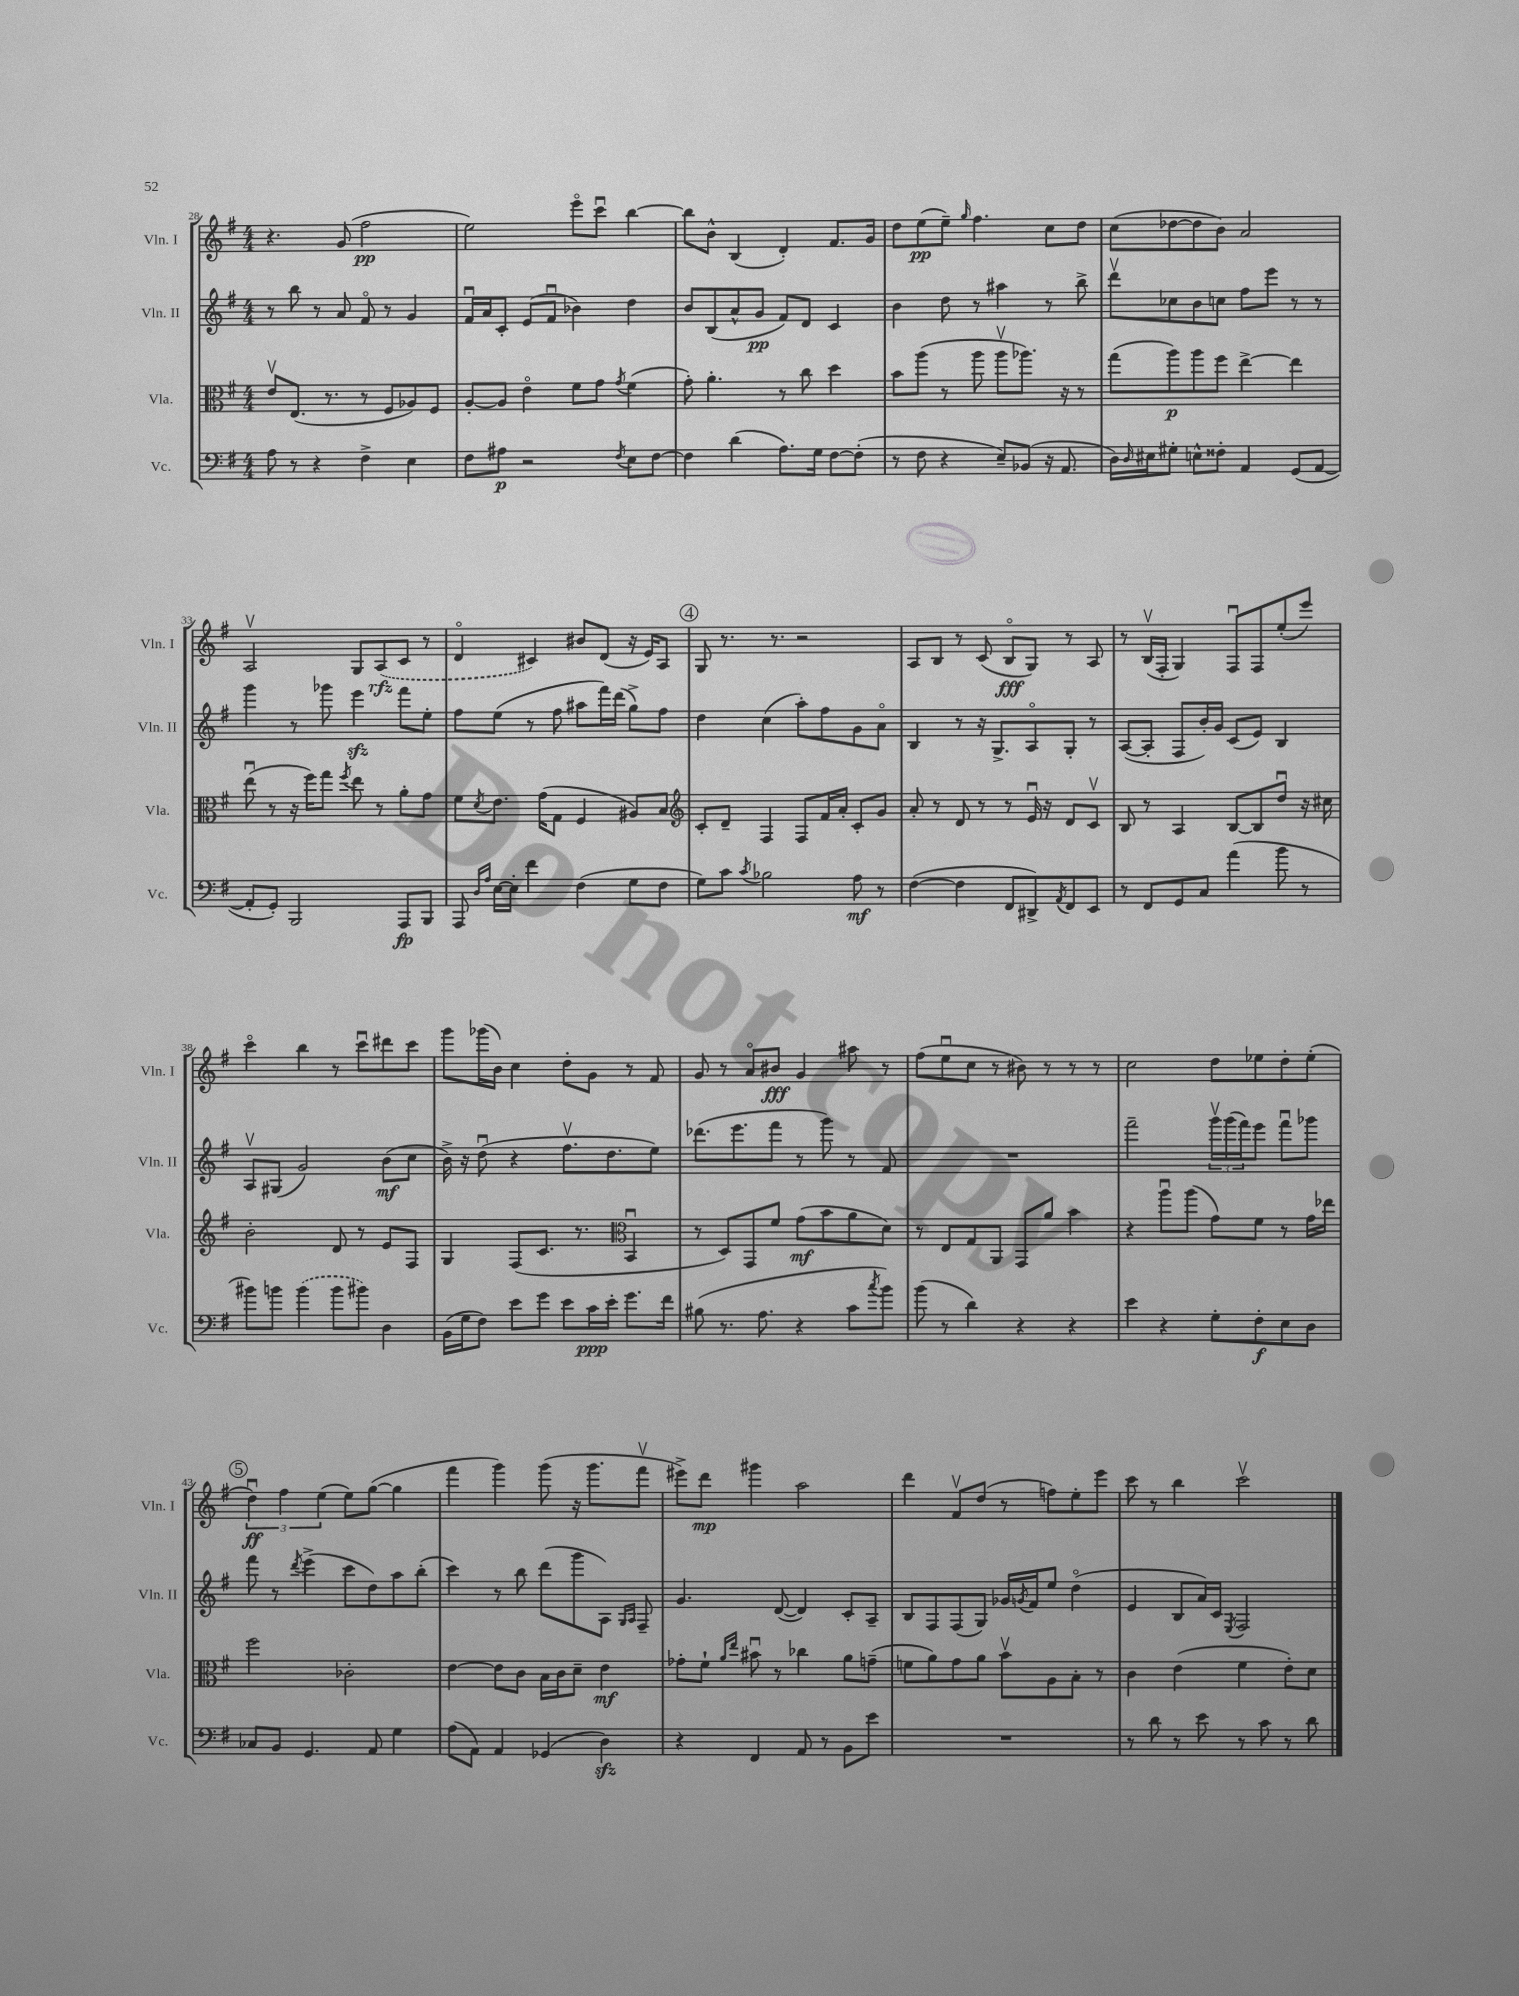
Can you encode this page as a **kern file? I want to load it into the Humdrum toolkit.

**kern	**kern	**kern	**kern
*staff4	*staff3	*staff2	*staff1
*clefF4	*clefC3	*clefG2	*clefG2
*k[f#]	*k[f#]	*k[f#]	*k[f#]
*M4/4	*M4/4	*M4/4	*M4/4
8A	8ev	8r	4.r
8r	(8.E	8bb	.
4r	.	8r	.
.	8.r	.	.
.	.	8a	(8g
4F#^	8r	8f#o	2ff#
.	8F#	8r	.
4E	8A-)	4g	.
.	8F#	.	.
=	=	=	=
8F#	[8A'	16f#u	2ee)
.	.	16a	.
8A#	8A]	8c'	.
2r	4eo	(8e	.
.	.	8f#u	.
.	8f#	4b-)	8eeeo
.	8g	.	8cccu
8qF#	8qg	.	.
8E	(4f#	4dd	[4bb
[8F#	.	.	.
=	=	=	=
4F#]	8g')	8b	8bb]
.	4.a'	(8B	8b^^
(4d	.	8a^^	(4B
.	.	8g	.
8.A)	8r	8f#)	4d')
.	8cc	8d	.
16G	.	.	.
[8F#	4dd	4c	8.f#
(8F#']	.	.	.
.	.	.	16g
=	=	=	=
8r	8b	4b	8dd
8F#	(8aa	.	(8ee
4r	8r	8dd	8ee~)
.	.	.	16qqgg
.	8aa	8r	4.ff#
8E~)	8aav	4aa#	.
(8BB-	8.aa-)	.	.
16r	.	8r	8cc
8.AA	16r	.	.
.	8r	8bb^	8dd
=	=	=	=
16D)	(8gg	8dddv	(8cc
16qqD	.	.	.
16E#	.	.	.
8G#'	8aa)	8cc-	[8dd-
8E^^	8aa	8b	8dd-]
8F##'	8ff#	8cc	8b)
4AA	[4ee^	8ff#	2a
.	.	8eee	.
(8GG	4ee]	8r	.
[8AA	.	8r	.
=	=	=	=
8AA']	(8eeu	4ggg	2Av
8GG')	8r	.	.
2BBB	16r	8r	.
.	16ff#)	.	.
.	8gg	8ggg-	.
.	8qff#	.	.
.	8ee	4eee	8G
.	8r	.	(8A
8AAA	8a'	8fff#	8c
8BBB	8g	8ee'	8r
=	=	=	=
8AAA	8f#	8ff#	4do
16qqD	.	.	.
16qqA	8qd	.	.
[16E	8.e	(8ee	.
16E']	.	.	.
4f#	.	8r	4c#)
.	(16g	.	.
.	8G	8ff#	.
(4F#	4F#	8aa#	8b#
.	.	16fff#)	(8d
.	.	(16ddd	.
8G	8A#)	8gg^)	16r
.	.	.	16e)
8F#	8B	8ff#	8A
=	=	=	=
*	*clefG2	*	*
8G)	8c'	4dd	8G
8c	8d~	.	8.r
8qc	.	.	.
2B-	4F#	(4cc	.
.	.	.	8.r
.	8F#	8aa')	2r
.	16f#	8ff#	.
.	16a'	.	.
8A	8c'	8g	.
8r	8g	8ao	.
=	=	=	=
([4F#	8a'	4B	8A
.	8r	.	8B
4F#]	8d	8r	8r
.	8r	16r	(8c
.	.	8.G^	.
8FF#	8r	.	8Bo
8DD#^)	16eu	8Ao	8G)
.	16r	.	.
8qAA	.	.	.
8FF#	8d	8G'	8r
8EE	8cv	8r	8A
=	=	=	=
8r	8B	([8A	8r
8FF#	8r	8A']	(16Bv
.	.	.	16F#'
8GG	4A	8F#	4G)
8C	.	16b')	.
.	.	16g	.
(4a	[8B	(8c	8F#u
.	8B]	8e)	8F#
8b	8ddu	4B	(8ee'
8r	16r	.	8eee)
.	16cc#	.	.
=	=	=	=
8b#)	2b'	8Av	4ccco
8b	.	(8G#	.
(4b	.	2g)	4bb
8b	8d	.	8r
8b#)	8r	.	8cccu
4D	8e	(8b	8ddd#
.	8F#	8cc	8ccc
=	=	=	=
(16BB	4G	16b^)	8ggg
16G	.	16r	.
8F#)	.	(8ddu	(16ggg-
.	.	.	16b)
8e	(8F#	4r	4cc
8g	8.c	.	.
8e	.	8.ff#v	8dd'
.	8.r	.	.
16c	.	.	8g
16e'	.	8.dd	.
*	*clefC3	*	*
8.g	4BBu	.	8r
.	.	8ee)	8f#
16f#	.	.	.
=	=	=	=
(8B#	8r	(8.ddd-	8g
8.r	8D)	.	8r
.	.	8.eee	.
.	8GG	.	8ao
8.A	.	.	.
.	8f#	8fff#	8b#
4r	(8g	8r	4g
.	8b	8ggg)	.
8c	8a	8r	8aa#
8qcc	.	.	.
8b)	8d)	8f#	8r
=	=	=	=
(8b	8r	1r	(8ff#
8r	8E	.	8eeu
4d)	8G	.	8cc
.	8AA	.	8r
4r	8GG	.	8b#)
.	8a	.	8r
4r	4b	.	8r
.	.	.	8r
=	=	=	=
4e	4r	2fff#~	2cc
4r	8aau	.	.
.	(8aa	.	.
8G'	8g)	24gggv	8dd
.	.	(24ggg	.
.	.	24fff#)	.
8F#'	8f#	8eee	8ee-
8E	8r	8fff#u	8dd'
8D	16g	8ggg-	(8ee-'
.	16ee-	.	.
=	=	=	=
8C-	2ff#	8fff#	6ddu)
8BB	.	8r	.
.	.	.	6ff#
.	.	8qddd	.
4.GG	.	(4eee^	.
.	.	.	(6ee
.	2c-'	8ccc	8ee)
8AA	.	8dd)	([8gg
4G	.	8aa	4gg]
.	.	(8bb'	.
=	=	=	=
(8A	[4e	4ccc)	4fff#
8AA)	.	.	.
4AA	8e]	8r	4ggg)
.	8c	8bb	.
(4GG-	16B	(8ddd	(8ggg
.	16c	.	.
.	8d~	8ggg	16r
.	.	.	8.ggg
4D)	4e	8A)	.
.	.	16qqG	.
.	.	16qqA	.
.	.	8F#~	8fff#v
=	=	=	=
4r	8g-'	4.g	8eee#^)
.	8f#`	.	8ddd
.	16qqa	.	.
.	16qqee	.	.
4FF#	8b#u	.	4ggg#
.	8r	([8d	.
8AA	4cc-	4d])	2aa
8r	.	.	.
8BB	8a	8c'	.
8e	(8g~	8A~	.
=	=	=	=
1r	8f	8B	4ddd
.	8a)	8F#	.
.	8g	(8F#	8f#v
.	8a	8G)	(8dd
.	8bv	16g-	8r
.	.	8qg	.
.	.	16f#	.
.	8A	8ee	8ff)
.	8B'	(4ddo	8ee'
.	8r	.	8eee
=	=	=	=
8r	4c	4e	8ccc
8d	.	.	8r
8r	(4e	8B	4bb
8e	.	16a)	.
.	.	16c	.
.	.	8qE	.
8r	4f#	2F#	2cccv
8c	.	.	.
8r	8e')	.	.
8d	8d	.	.
==	==	==	==
*-	*-	*-	*-
